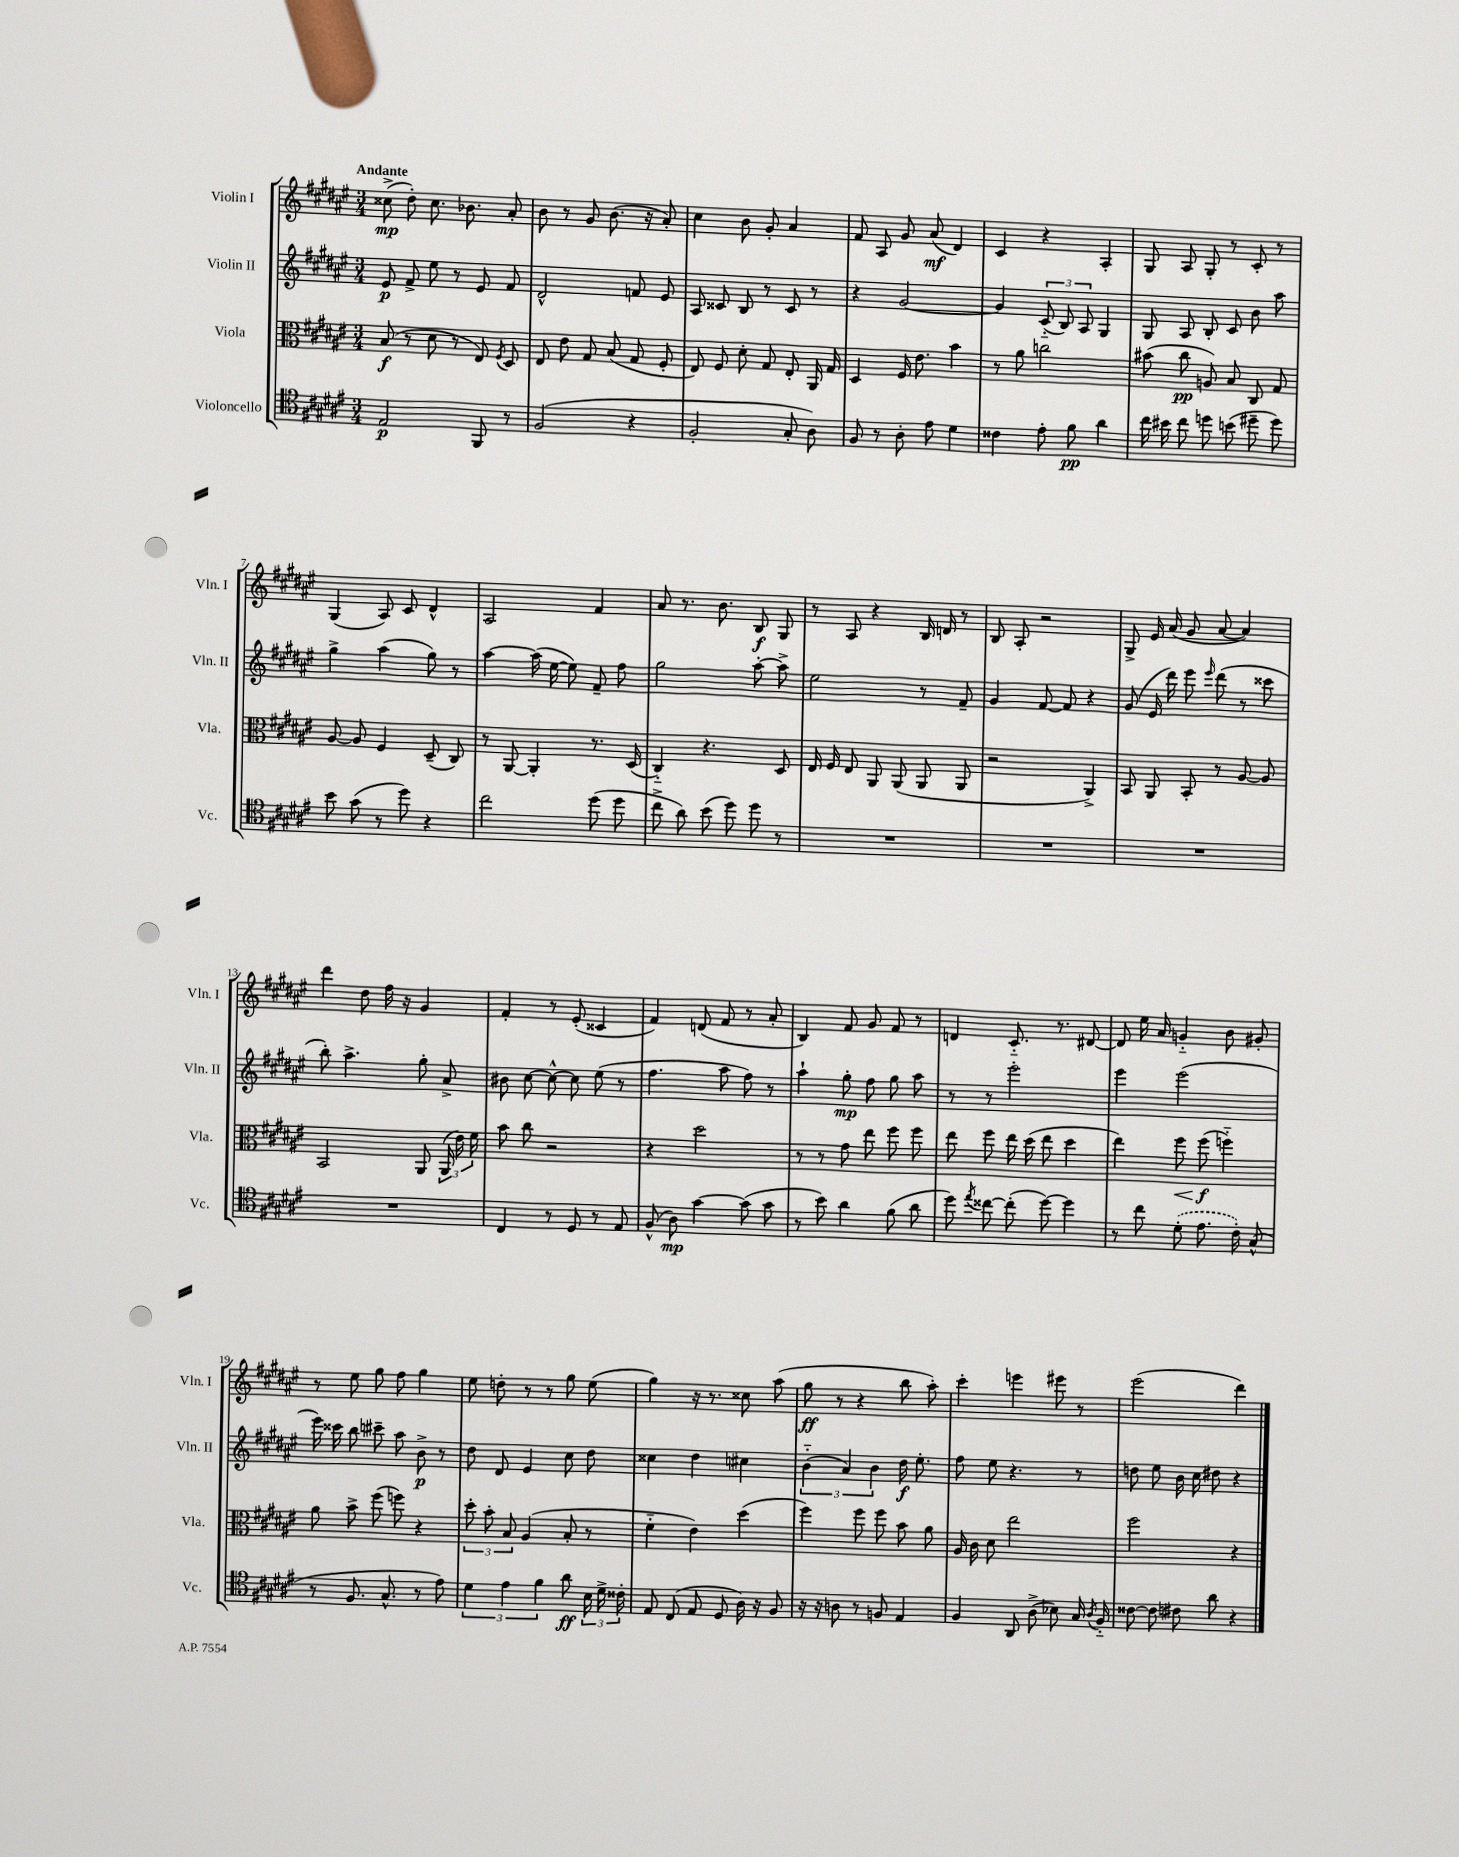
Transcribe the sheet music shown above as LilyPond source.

<<
\new StaffGroup <<
\new Staff = "s0" \with { instrumentName = "Violin I" shortInstrumentName = "Vln. I" } {
    \clef treble \key fis \major \numericTimeSignature \time 3/4 \tempo "Andante"
    \autoBeamOff cisis''8->\mp( dis''8-.) cisis''8. bes'8. ais'8-. |
    b'8 r8 gis'8 b'8.( r16 ais'8-.) |
    cis''4 b'8 gis'8-. ais'4 |
    fis'8 ais8 gis'8 ais'8\mf( dis'4) |
    cis'4 r4 ais4-. |
    gis8 ais8 gis8-. r8 cis'8-. r8 |
    gis4( ais8) cis'8 dis'4-^ |
    ais2 fis'4 |
    ais'8 r8. b'8. b8\f gis8 |
    r8 ais8 r4 b16 d'16 r8 |
    b8 ais8-. r2 |
    gis8-> eis'16 ais'16( gis'8 ais'8~ ais'4) |
    dis'''4 dis''8 fis''16 r16 gis'4 |
    fis'4-. r8 eis'8-.( cisis'4 |
    fis'4) d'8( fis'8 r8 ais'8-. |
    b4) fis'8 gis'8 fis'8 r8 |
    d'4 cis'8.-_ r8. dis'8~ |
    dis'8 eis''16 ais'16 g'4-_ b'8 gis'8-. |
    r8 eis''8 gis''8 fis''8 gis''4 |
    eis''8 d''8-. r8 r8 gis''8 eis''8( |
    gis''4) r16 r8. cisis''8 ais''8( |
    gis''8\ff r8 r4 b''8 ais''8-.) |
    cis'''4-. e'''4 eis'''8 r8 |
    eis'''2( dis'''4) \bar "|." |
}
\new Staff = "s1" \with { instrumentName = "Violin II" shortInstrumentName = "Vln. II" } {
    \clef treble \key fis \major \numericTimeSignature \time 3/4
    \autoBeamOff eis'8\p fis'8-> eis''8 r8 eis'8 fis'8 |
    dis'2-^ f'8 eis'8 |
    ais8 cisis'8 b8 r8 cisis'8 r8 |
    r4 gis'2~ |
    gis'4 \tuplet 3/2 { cis'8-_( b8) ais8 } gis4 |
    gis8 ais8 b8-. cis'8 b'8 ais''8 |
    gis''4-> ais''4( gis''8) r8 |
    ais''4~ ais''16( eis''16~ eis''8) fis'8-- fis''8 |
    gis''2 ais''8~-. ais''8-> |
    eis''2 r8 fis'8-- |
    gis'4 fis'8~ fis'8 r4 |
    gis'8( eis'16 dis'''16) eis'''8 \grace { eis'''16 } dis'''8( r8 cisis'''8 |
    b''8-.) ais''4.-> gis''8-. ais'8-> |
    bis'8 cis''8~ cis''8~-^ cis''8 eis''8( r8 |
    fis''4. ais''8 fis''8) r8 |
    ais''4-! gis''8-.\mp fis''8 gis''8 ais''8 |
    r8 r8 eis'''2-. |
    eis'''4 eis'''2( |
    eis'''16) cisis'''16 b''8 cis'''8-- ais''8 b'8->\p r8 |
    dis''8 dis'8 eis'4 cis''8 dis''8 |
    cisis''4 dis''4 cis''4 |
    \tuplet 3/2 { b'4-_( ais'4) b'4 } dis''16\f eis''8.-. |
    fis''8 eis''8 r4. r8 |
    d''8 eis''8 b'16 cis''16 dis''8 r4 \bar "|." |
}
\new Staff = "s2" \with { instrumentName = "Viola" shortInstrumentName = "Vla." } {
    \clef alto \key fis \major \numericTimeSignature \time 3/4
    \autoBeamOff b8\f( r8 dis'8 r8 eis8) \acciaccatura { fis8 } dis8 |
    eis8 eis'8 gis8 b8( gis8 fis8-. |
    eis8) fis8 dis'8-. gis8 eis8-. ais,16 gis16 |
    dis4 fis16 eis'8. b'4 |
    r8 ais'8 c''2 |
    bis'8( cis''8\pp a8) b8 cis8 gis8 |
    ais8~ ais8 fis4 dis8--( cis8) |
    r8 ais,8~ ais,4-. r8. dis16( |
    cis4-_) r4. dis8 |
    eis16 fis16 eis8 ais,8 ais,8( ais,8 ais,8 |
    r2 ais,4->) |
    b,8 ais,8 b,8-. r8 ais8~ ais8 |
    b,2 ais,8 \tuplet 3/2 { ais,16( eis'16) fis'16 } |
    b'8 cis''8 r2 |
    r4 dis''2 |
    r8 r8 gis'8 eis''8 fis''8 fis''8 |
    eis''8 fis''8 eis''16 dis''16( eis''8 dis''4 |
    eis''4) fis''8\< fis''8\f\!( f''4-_) |
    ais'8 b'8-> fis''8( f''8) r4 |
    \tuplet 3/2 { dis''8-. b'8-. b8 } ais4( b8-. r8 |
    fis'4-_ eis'4) dis''4( |
    fis''4) fis''8 fis''8 b'8 ais'8 |
    ais16 cis'16 dis'8 eis''2 |
    fis''2 r4 \bar "|." |
}
\new Staff = "s3" \with { instrumentName = "Violoncello" shortInstrumentName = "Vc." } {
    \clef tenor \key fis \major \numericTimeSignature \time 3/4
    \autoBeamOff eis2\p fis,8 r8 |
    fis2( r4 |
    fis2-. gis8-. ais8) |
    fis8 r8 ais8-. eis'8 dis'4 |
    cisis'4 eis'8-. fis'8\pp ais'4 |
    cis''16 bis'16 cis''8 d''8 b'8( dis''8-- dis''8) |
    b'8 gis'8( r8 dis''8) r4 |
    cis''2 dis''8( dis''8 |
    cis''8-> ais'8) b'8( dis''8) dis''8 r8 |
    R2. |
    R2. |
    R2. |
    R2. |
    cis4 r8 dis8 r8 eis8 |
    fis8-^( ais8\mp) gis'4~ gis'8( gis'8 |
    r8 b'8) ais'4 fis'8( ais'8 |
    dis''8) \acciaccatura { eis''8 } cisis''8~ cisis''8-.( dis''8~) dis''4 |
    r8 cis''8 \once \slurDashed dis'8-.( eis'8. cis'16-.) gis8-^( |
    r8 fis8. gis8.-^ r8 eis'8) |
    \tuplet 3/2 { dis'4 eis'4 fis'4 } ais'8\ff \tuplet 3/2 { b16 dis'16-> cisis'16-. } |
    eis8 cis8( eis8 dis8 ais16) r16 fis8 |
    r16 r16 a8 r8 f8 eis4 |
    fis4 ais,8 ais8->( bes8) gis16 \acciaccatura { ais8 } fis16-_ |
    cisis'8~ cisis'8 cis'8 ais'8 r4 \bar "|." |
}
>>
>>
